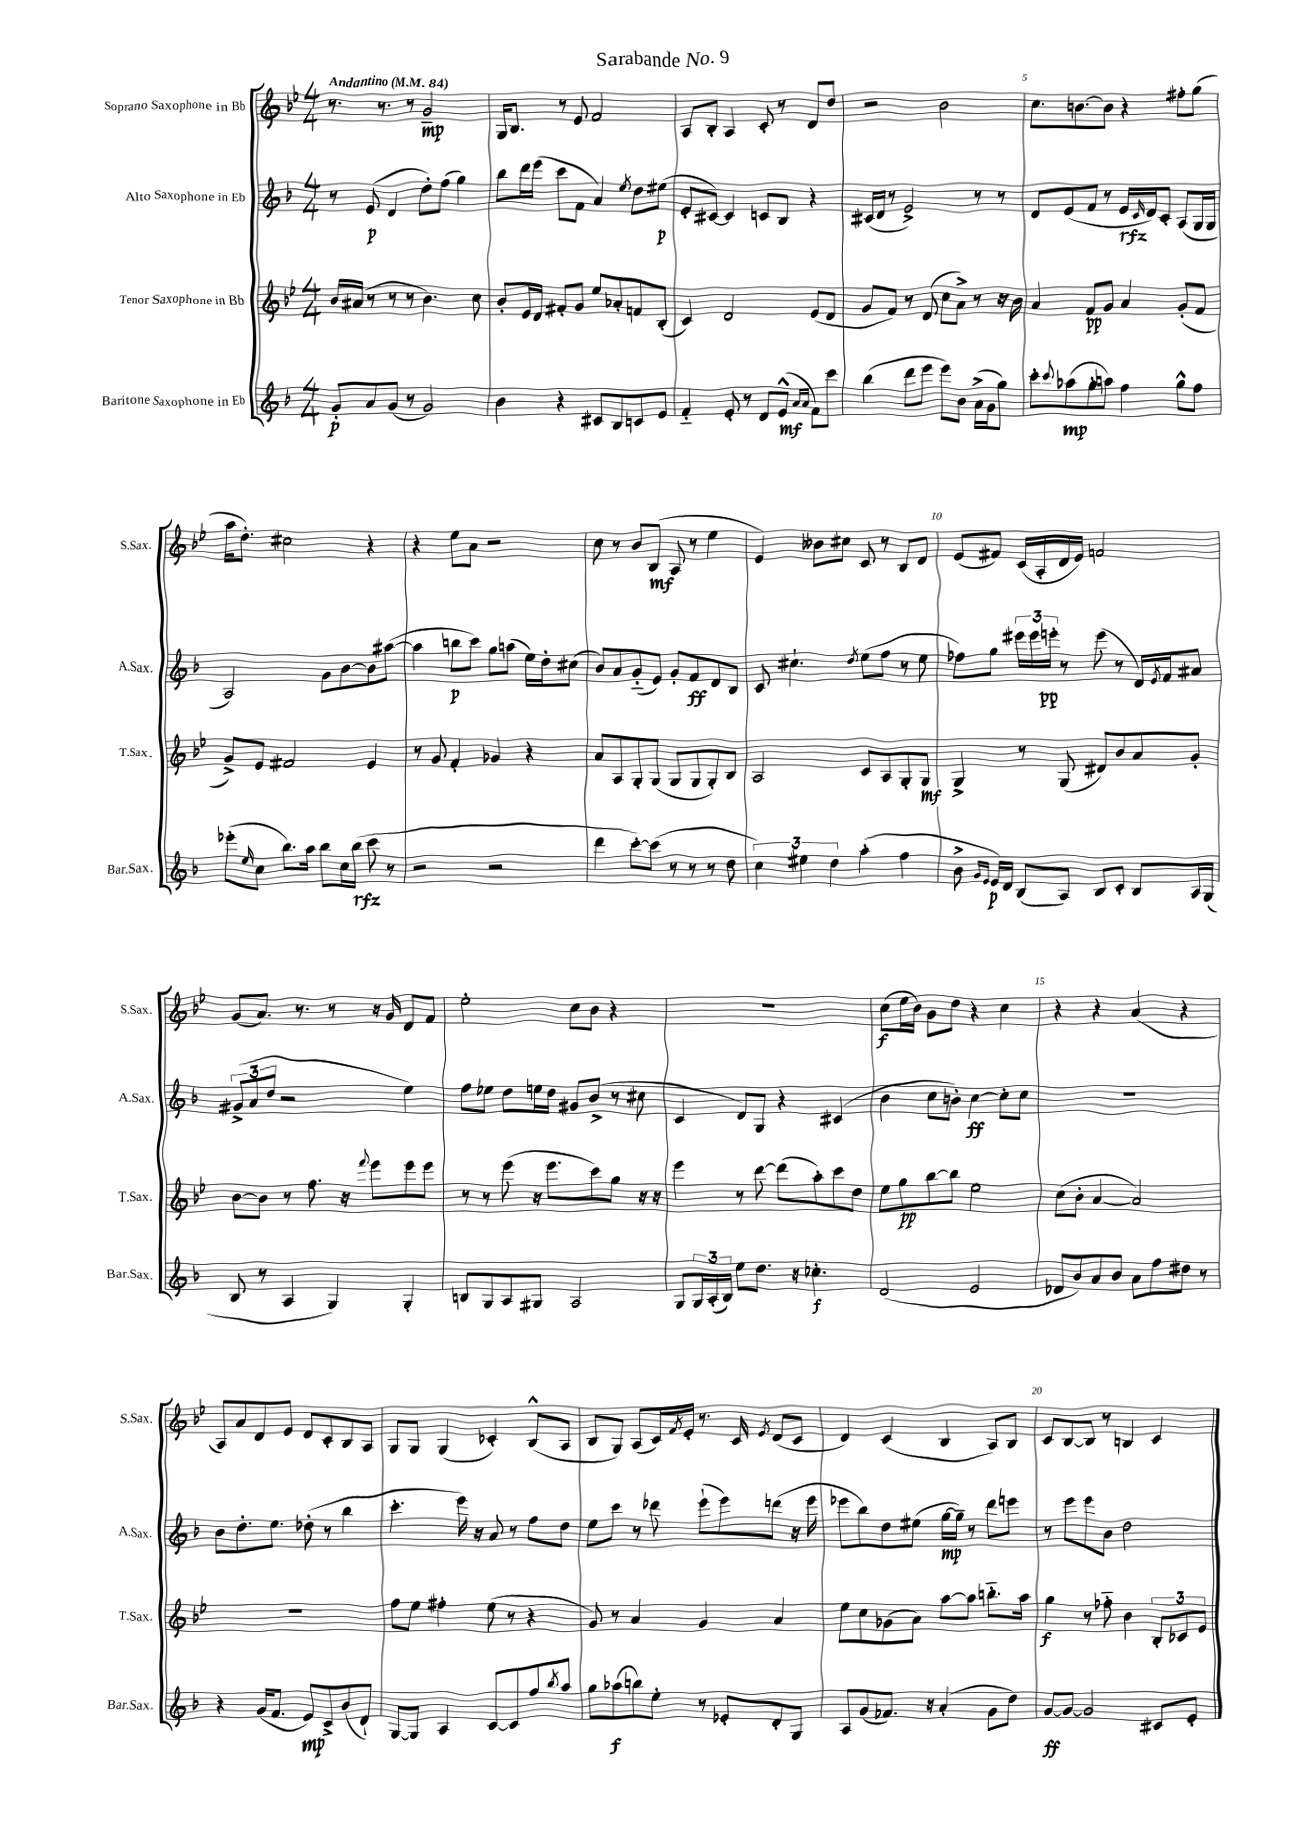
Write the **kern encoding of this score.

**kern	**dynam	**kern	**dynam	**kern	**dynam	**kern	**dynam
*part4	*part4	*part3	*part3	*part2	*part2	*part1	*part1
*staff4	*staff4	*staff3	*staff3	*staff2	*staff2	*staff1	*staff1
*I"Baritone Saxophone in Eb	*	*I"Tenor Saxophone in Bb	*	*I"Alto Saxophone in Eb	*	*I"Soprano Saxophone in Bb	*
*I'Bar.Sax.	*	*I'T.Sax.	*	*I'A.Sax.	*	*I'S.Sax.	*
*clefG2	*	*clefG2	*	*clefG2	*	*clefG2	*
*k[b-]	*	*k[b-e-]	*	*k[b-]	*	*k[b-e-]	*
*M4/4	*	*M4/4	*	*M4/4	*	*M4/4	*
*MM84	*	*MM84	*	*MM84	*	*MM84	*
=1	=1	=1	=1	=1	=1	=1	=1
!	!	!	!	!	!	!LO:TX:a:B:t=Andantino	!
8g'/L	p	16b-/LL	.	8r	.	8.r	.
.	.	(16a#X/JJ	.	.	.	.	.
8a/	.	8r	.	(8e/	p	.	.
.	.	.	.	.	.	8.r	.
(8g/J	.	8r	.	4d/	.	.	.
8r	.	8r	.	.	.	8r	.
2g/)	.	4.b-\)	.	8dd'\L)	.	2g~/	mp
.	.	.	.	(8ff\J	.	.	.
.	.	.	.	4gg\)	.	.	.
.	.	8cc\	.	.	.	.	.
=2	=2	=2	=2	=2	=2	=2	=2
4b-\	.	8b-'/L	.	8bb-\L	.	16G/KL	.
.	.	.	.	.	.	8.B-/J	.
.	.	16e-/L	.	16ddd\L	.	.	.
.	.	16d/JJ	.	(16eee\JJ	.	.	.
4r	.	8f#X'/L	.	8ccc\L	.	8r	.
.	.	8g/J	.	8f\J	.	8e-/	.
8c#X/L	.	8ee-/L	.	4a/)	.	2f/	.
8B-/	.	8a-X'/	.	.	.	.	.
.	.	.	.	8qee/	.	.	.
8cn/	.	8fn/	.	8dd\L	.	.	.
8e/J	.	(8B-'/J	.	(8ee#X\J	p	.	.
=3	=3	=3	=3	=3	=3	=3	=3
4f/	.	4c/)	.	8e'/L	.	8A/L	.
.	.	.	.	[8c#X/J)	.	8B-'/J	.
8e'/	.	2d/	.	4c#/]	.	4A/	.
8r	.	.	.	.	.	.	.
8d/L	.	.	.	8cn/L	.	8c'/	.
(8e^^/J	mf	.	.	8B-/J	.	8r	.
16qqa/LL	.	.	.	.	.	.	.
16qqa/JJ	.	.	.	.	.	.	.
8f\L)	.	(8e-/L	.	4r	.	8d/L	.
8ccc\J	.	8d/J	.	.	.	8dd/J	.
=4	=4	=4	=4	=4	=4	=4	=4
(4bb-\	.	8g/L	.	(16c#X/LL	.	2r	.
.	.	.	.	16d/JJ	.	.	.
.	.	8f/J)	.	8r	.	.	.
8ddd\L	.	8r	.	2e^/)	.	.	.
8eee\J	.	(8d/	.	.	.	.	.
8eee\L)	.	8cc\L	.	.	.	2b-\	.
8b-\J	.	8a^\J)	.	.	.	.	.
(16a^\LL	.	8r	.	8r	.	.	.
16g\J	.	.	.	.	.	.	.
8gg\J)	.	16r	.	8r	.	.	.
.	.	16b-\	.	.	.	.	.
=5	=5	=5	=5	=5	=5	=5	=5
8ccc'\L	.	4a/	.	8d/L	.	8.cc\L	.
8qqccc/	.	.	.	.	.	.	.
(8aa-X\	mp	.	.	(8e/	.	.	.
.	.	.	.	.	.	[8.bn\	.
8gg'\	.	8f/L	pp	8f/J	.	.	.
8aan\J)	.	8g/J	.	8r	.	8b\J]	.
4ff\	.	4a/	.	16e/LL	rfz	4r	.
.	.	.	.	16qqc/	.	.	.
.	.	.	.	16d/J)	.	.	.
.	.	.	.	8c'/J	.	.	.
8gg^^\L	.	(8g'/L	.	(8A/L	.	8ff#X'\L	.
8ff\J	.	8f/J	.	16G/L	.	(8gg\J	.
.	.	.	.	16G/JJ	.	.	.
!!LO:LB:g=z
=6	=6	=6	=6	=6	=6	=6	=6
(8eee-X'\L	.	8g^/L)	.	2A/)	.	16aa\KL	.
.	.	.	.	.	.	8.dd'\J)	.
16qqee/	.	.	.	.	.	.	.
8cc\J	.	8e-/J	.	.	.	.	.
8.bb-\L)	.	2f#X/	.	.	.	2cc#X\	.
16aa\Jk	.	.	.	.	.	.	.
8bb-\L	.	.	.	8g\L	.	.	.
16cc\L	.	.	.	[8b-\	.	.	.
(16bb-\JJ	rfz	.	.	.	.	.	.
8ccc\	.	4e-/	.	8b-\]	.	4r	.
8r	.	.	.	([8aa#X\J	.	.	.
=7	=7	=7	=7	=7	=7	=7	=7
2r	.	8r	.	4aa#\]	.	4r	.
.	.	8g/	.	.	.	.	.
.	.	4f'/	.	8bbn\L	p	8ee-\L	.
.	.	.	.	8ccc\J)	.	8a\J	.
2r	.	4g-X/	.	8gg\L	.	2r	.
.	.	.	.	(8aan\J	.	.	.
.	.	4r	.	16ee\LL)	.	.	.
.	.	.	.	16dd'\J	.	.	.
.	.	.	.	(8cc#X\J	.	.	.
=8	=8	=8	=8	=8	=8	=8	=8
4ddd\	.	8a/L	.	8b-/L)	.	8cc\	.
.	.	8A/	.	8a/	.	8r	.
[8ccc'\L)	.	8G'/	.	(8g/	.	8b-/L	.
(8ccc\J]	.	(8G/J	.	8e/J)	.	(8B-/J	mf
8r	.	8G/L	.	8g'/L	.	8A/	.
8r	.	8G/	.	8f/	ff	8r	.
8r	.	8G'/)	.	8d/	.	4ee-\	.
8dd\	.	8B-/J	.	8B-/J	.	.	.
=9	=9	=9	=9	=9	=9	=9	=9
6cc\)	.	2A/	.	8c/	.	4e-/)	.
.	.	.	.	4.cc#X`\	.	.	.
6ee#X\	.	.	.	.	.	.	.
.	.	.	.	.	.	8b--X\L	.
6dd\	.	.	.	.	.	.	.
.	.	.	.	.	.	8cc#X\J	.
.	.	.	.	8qdd/	.	.	.
(4aa'\	.	8c/L	.	(8ee\L	.	8c/	.
.	.	8A/	.	8ff\J	.	8r	.
4ff\	.	8G'/	.	8r	.	8B-/L	.
.	.	8G/J	mf	8ee\	.	8d/J	.
=10	=10	=10	=10	=10	=10	=10	=10
8b-^\	.	4G^/	.	8ff-X\L)	.	(8e-/L	.
16qqg/LL	.	.	.	.	.	.	.
16qqe/JJ	.	.	.	.	.	.	.
16e/LL)	p	.	.	8gg\J	.	8f#X/J)	.
16d/JJ	.	.	.	.	.	.	.
(8B-/L	.	8r	.	24eee#X\LL	.	(16c/LL	.
.	.	.	.	24eee#\	.	.	.
.	.	.	.	.	.	16A'/	.
.	.	.	.	24eeen'\JJ	pp	.	.
8A/J)	.	(8G/	.	8r	.	16d/	.
.	.	.	.	.	.	16e-/JJ)	.
8B-/L	.	8d#X/L)	.	(8eee\	.	2fn/	.
8c'/J	.	8b-/	.	8r	.	.	.
8B-/L	.	8a/	.	16d/LL)	.	.	.
.	.	.	.	8qe/	.	.	.
.	.	.	.	16f/J	.	.	.
16A/L	.	8g'/J	.	8a#X/J	.	.	.
(16G/JJ	.	.	.	.	.	.	.
!!LO:LB:g=z
=11	=11	=11	=11	=11	=11	=11	=11
8B-/	.	[8b-\L	.	(12g#X^/L	.	(8g/L	.
.	.	.	.	12a/	.	.	.
8r	.	8b-\J]	.	.	.	8.a/J)	.
.	.	.	.	12dd/J	.	.	.
4A/	.	8r	.	2r	.	.	.
.	.	.	.	.	.	8.r	.
.	.	8.ff\	.	.	.	.	.
4G/)	.	.	.	.	.	8r	.
.	.	16r	.	.	.	.	.
.	.	8qqfff/	.	.	.	.	.
.	.	8eee-\L	.	.	.	16r	.
.	.	.	.	.	.	16g/	.
4G'/	.	8eee-\	.	4ee\)	.	8d/L	.
.	.	8eee-\J	.	.	.	8f/J	.
=12	=12	=12	=12	=12	=12	=12	=12
8Bn/L	.	8r	.	8ff\L	.	2ee-'\	.
8G/	.	8r	.	8ee-X\J	.	.	.
8A/	.	(8eee-\	.	8dd\L	.	.	.
8G#X/J	.	16r	.	16een\L	.	.	.
.	.	8.eee-\L	.	16dd\JJ	.	.	.
2A/	.	.	.	8g#X/L	.	8cc\L	.
.	.	8ccc\)	.	(8b-^/J	.	8b-\J	.
.	.	8gg\J	.	8r	.	4r	.
.	.	16r	.	8cc#X\	.	.	.
.	.	16r	.	.	.	.	.
=13	=13	=13	=13	=13	=13	=13	=13
8G/L	.	4eee-\	.	4c/	.	1r	.
24G/L	.	.	.	.	.	.	.
(24A'/	.	.	.	.	.	.	.
24B-/JJ)	.	.	.	.	.	.	.
8ee\L	.	8r	.	8d/L)	.	.	.
8.dd\J	.	[8ddd\	.	8G/J	.	.	.
.	.	(8ddd\L]	.	4r	.	.	.
16r	.	.	.	.	.	.	.
4.cc-X'\	f	8aa'\)	.	.	.	.	.
.	.	8ccc\	.	(4c#X/	.	.	.
.	.	8dd\J	.	.	.	.	.
=14	=14	=14	=14	=14	=14	=14	=14
(2d/	.	8ee-\L	.	4b-\	.	(8cc\L	f
.	.	8gg\	pp	.	.	16ee-\L	.
.	.	.	.	.	.	16b-\JJ)	.
.	.	[8bb-\	.	8cc\L	.	8g\L	.
.	.	8bb-\J]	.	8bn'\J)	.	8dd\J	.
2e/	.	2ee-\	.	[4cc\	ff	4r	.
.	.	.	.	8cc'\L]	.	4cc\	.
.	.	.	.	8cc\J	.	.	.
=15	=15	=15	=15	=15	=15	=15	=15
8d-X/L	.	(8cc\L	.	1r	.	4r	.
8b-/)	.	8b-'\J	.	.	.	.	.
8a/	.	[4a/	.	.	.	4r	.
8b-/J	.	.	.	.	.	.	.
8a\L	.	2a/])	.	.	.	(4a/	.
8ff\	.	.	.	.	.	.	.
8dd#X\J	.	.	.	.	.	4r	.
8r	.	.	.	.	.	.	.
!!LO:LB:g=z
=16	=16	=16	=16	=16	=16	=16	=16
4r	.	1r	.	8b-\L	.	8A/L)	.
.	.	.	.	8.dd'\	.	8a/	.
(16g/KL	.	.	.	.	.	8d/	.
8.f/J	.	.	.	8.ee\J	.	.	.
.	.	.	.	.	.	8e-/J	.
8e/L)	mp	.	.	(8dd-X'\	.	8d/L	.
8c^/	.	.	.	8r	.	8c'/	.
(8b-/	.	.	.	4bb-\	.	8B-/	.
8d`/J)	.	.	.	.	.	8A/J	.
=17	=17	=17	=17	=17	=17	=17	=17
[8G/L	.	8ff\L	.	4.ccc'\	.	8G/L	.
8G/J]	.	8ee-\J	.	.	.	8G/J	.
4A/	.	4ff#X'\	.	.	.	(4G/	.
.	.	.	.	16eee\)	.	.	.
.	.	.	.	16r	.	.	.
[8c/L	.	(8ee-\	.	8a/	.	4c-X'/)	.
8c/]	.	8r	.	8r	.	.	.
8ff/	.	4r	.	8ff\L	.	(8B-^^/L	.
8qbb-/	.	.	.	.	.	.	.
8aa/J	.	.	.	8dd\J	.	8A/J	.
=18	=18	=18	=18	=18	=18	=18	=18
8gg\L	.	8g/)	.	8ee\L	.	8B-/L	.
(8aa-X\	f	8r	.	8ccc\J	.	8G/J)	.
8bbn\)	.	4a/	.	8r	.	(8A/L	.
8ee'\J	.	.	.	8ddd-X\	.	16c/L)	.
.	.	.	.	.	.	8qf/	.
.	.	.	.	.	.	16e-'/JJ	.
8r	.	4g/	.	(8eee`\L	.	8.r	.
8e-X'/L	.	.	.	8eee\)	.	.	.
.	.	.	.	.	.	16c/	.
.	.	.	.	.	.	8qe-/	.
8d'/	.	4a/	.	(8dddn\J	.	(8d/L	.
8G/J	.	.	.	16r	.	8c/J	.
.	.	.	.	16eee\	.	.	.
=19	=19	=19	=19	=19	=19	=19	=19
8A/L	.	8ee-\L	.	8eee-X\L	.	4d/)	.
(8g/	.	8cc\	.	8bb-\)	.	.	.
8.f-X/J)	.	(8g-X\	.	8dd\	.	(4c/	.
.	.	8a\J)	.	(8ee#X\J	.	.	.
16r	.	.	.	.	.	.	.
(4a'/	.	[8aa\L	.	[16gg\LL	mp	4B-/	.
.	.	.	.	16gg~\JJ])	.	.	.
.	.	8aa\J]	.	8r	.	.	.
8g\L	.	8.bbn\L	.	8ddd\L	.	8A/L)	.
8dd\J)	.	.	.	8eeen\J	.	8B-/J	.
.	.	16aa\Jk	.	.	.	.	.
=20	=20	=20	=20	=20	=20	=20	=20
[8g/L	ff	4gg\	f	8r	.	8c/L	.
8g/J_	.	.	.	8eee\L	.	[8B-/	.
2g/]	.	8r	.	8eee\	.	8B-/J]	.
.	.	8ff-X\	.	8b-\J	.	8r	.
.	.	4b-\	.	2dd\	.	4Bn/	.
8c#X/L	.	12B-'/L	.	.	.	4c/	.
.	.	12c-X/	.	.	.	.	.
8e'/J	.	.	.	.	.	.	.
.	.	12e-/J	.	.	.	.	.
==	==	==	==	==	==	==	==
*-	*-	*-	*-	*-	*-	*-	*-
